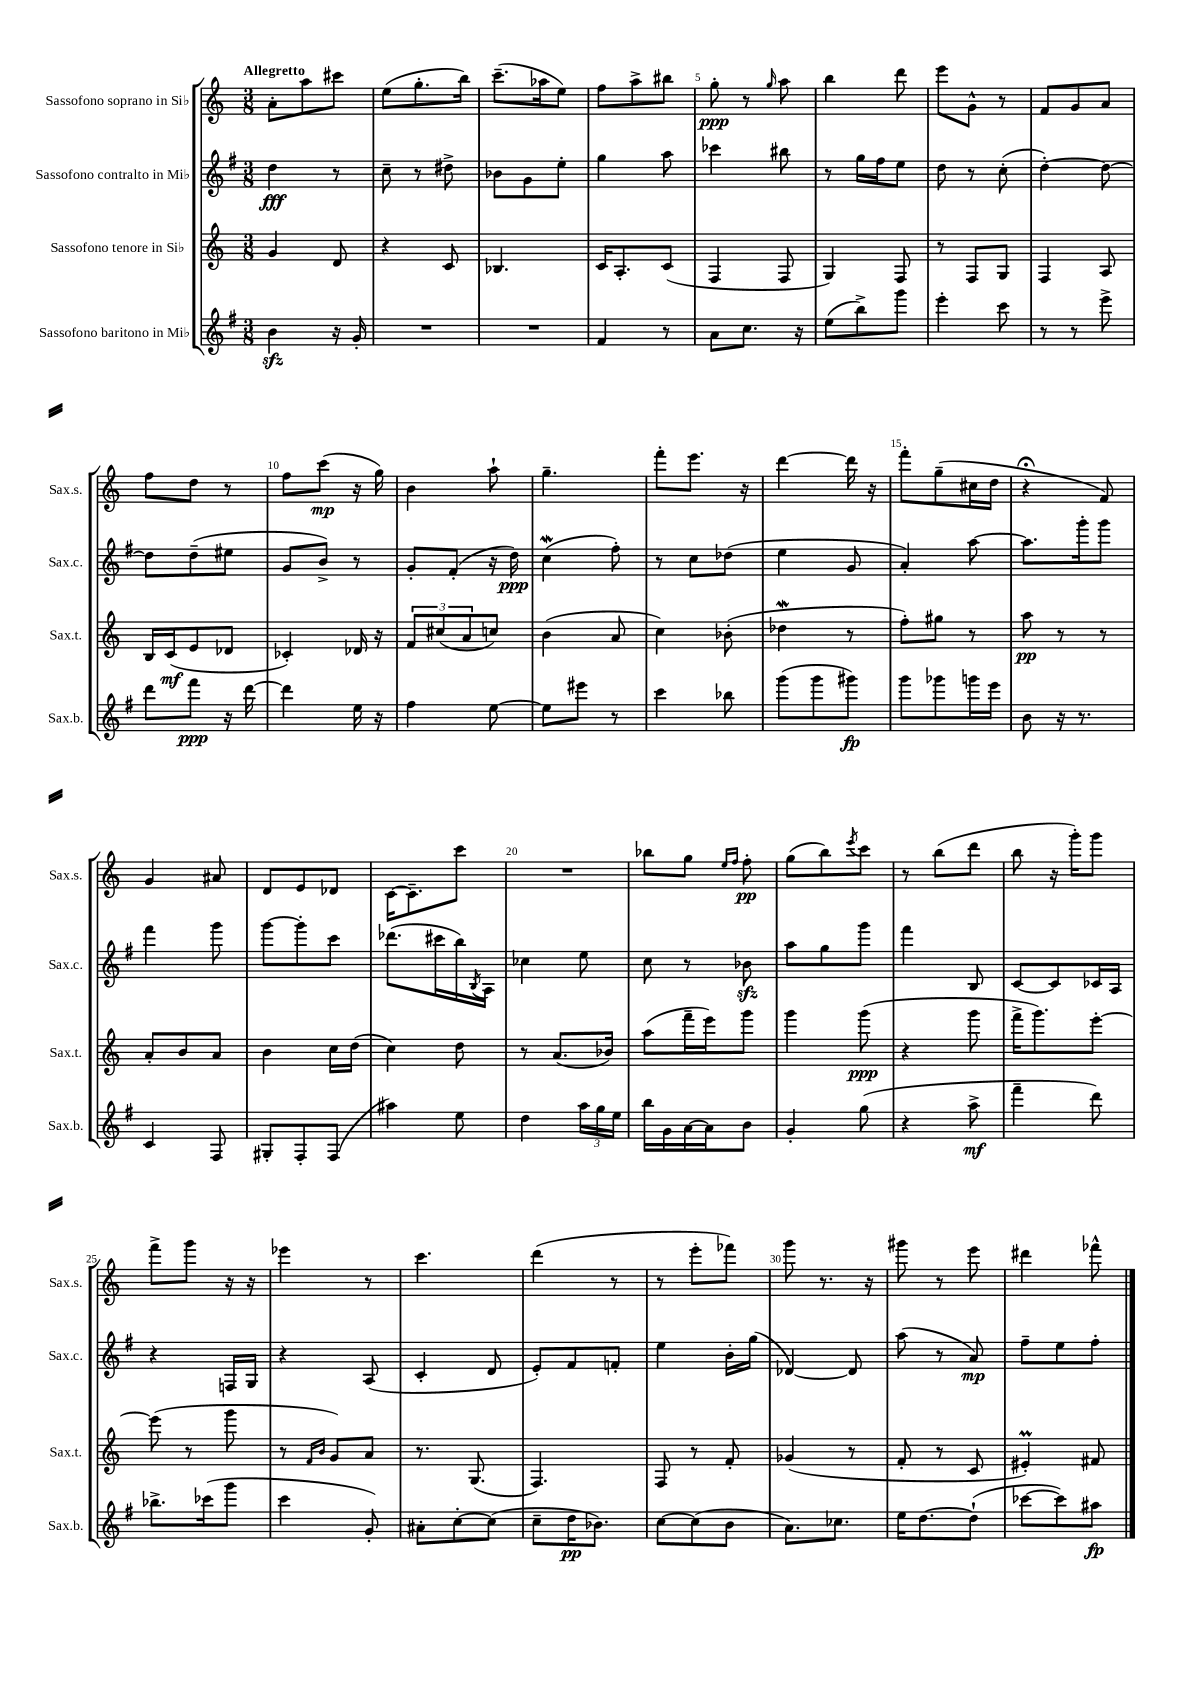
<<
\new StaffGroup <<
\new Staff = "s0" \with { instrumentName = "Sassofono soprano in Sib" shortInstrumentName = "Sax.s." } {
    \clef treble \key c \major \numericTimeSignature \time 3/8 \tempo "Allegretto"
    a'8-. a''8 cis'''8 |
    e''8( g''8.-. b''16) |
    c'''8.--( aes''16 e''8) |
    f''8 a''8-> bis''8 |
    g''8-.\ppp r8 \grace { g''16 } a''8 |
    b''4 d'''8 |
    e'''8 g'8-^ r8 |
    f'8 g'8 a'8 |
    f''8 d''8 r8 |
    f''8 c'''8\mp( r16 g''16) |
    b'4 a''8-! |
    g''4.-- |
    f'''8-. e'''8. r16 |
    d'''4~ d'''16 r16 |
    f'''8-. g''8--( cis''16 d''16 |
    r4\fermata f'8) |
    g'4 ais'8 |
    d'8 e'8 des'8 |
    c'16~ c'8.-- c'''8 |
    R4. |
    bes''8 g''8 \grace { e''16 f''16 } f''8-.\pp |
    g''8( b''8) \acciaccatura { e'''8 } c'''8 |
    r8 b''8( d'''8 |
    b''8 r16 g'''16-.) g'''8 |
    f'''8-> g'''8 r16 r16 |
    ees'''4 r8 |
    c'''4. |
    d'''4( r8 |
    r8 e'''8-. fes'''8) |
    g'''8 r8. r16 |
    gis'''8 r8 e'''8 |
    dis'''4 fes'''8-^ \bar "|." |
}
\new Staff = "s1" \with { instrumentName = "Sassofono contralto in Mib" shortInstrumentName = "Sax.c." } {
    \clef treble \key g \major \numericTimeSignature \time 3/8
    d''4\fff r8 |
    c''8-- r8 dis''8-> |
    bes'8 g'8 e''8-. |
    g''4 a''8 |
    ces'''4 bis''8 |
    r8 g''16 fis''16 e''8 |
    d''8 r8 c''8-.( |
    d''4~-.) d''8~ |
    d''8 d''8--( eis''8 |
    g'8 b'8->) r8 |
    g'8-. fis'8-.( r16 d''16\ppp) |
    c''4\mordent( fis''8-.) |
    r8 c''8 des''8( |
    e''4 g'8 |
    a'4-.) a''8~ |
    a''8. g'''16-. g'''8 |
    fis'''4 g'''8 |
    g'''8~ g'''8-. c'''8 |
    des'''8.( cis'''16 b''16) \acciaccatura { b8 } a16 |
    ces''4 e''8 |
    c''8 r8 bes'8\sfz |
    a''8 g''8 g'''8 |
    fis'''4 b8 |
    c'8~ c'8 ces'16 a16 |
    r4 f16 g16 |
    r4 a8( |
    c'4-. d'8 |
    e'8-.) fis'8 f'8-. |
    e''4 b'16-. g''16( |
    des'4~) des'8 |
    a''8( r8 a'8\mp) |
    fis''8-- e''8 fis''8-. \bar "|." |
}
\new Staff = "s2" \with { instrumentName = "Sassofono tenore in Sib" shortInstrumentName = "Sax.t." } {
    \clef treble \key c \major \numericTimeSignature \time 3/8
    g'4 d'8 |
    r4 c'8 |
    bes4. |
    c'16 a8.-. c'8( |
    f4 f8 |
    g4) f8 |
    r8 f8 g8 |
    f4 a8 |
    b16 c'16\mf( e'8 des'8 |
    ces'4-.) des'16 r16 |
    \tuplet 3/2 { f'8 cis''8( a'8 } c''8) |
    b'4( a'8 |
    c''4) bes'8-.( |
    des''4\mordent r8 |
    f''8-.) gis''8 r8 |
    a''8\pp r8 r8 |
    a'8-. b'8 a'8 |
    b'4 c''16 d''16( |
    c''4) d''8 |
    r8 a'8.( bes'16) |
    a''8( f'''16-- e'''16) g'''8 |
    g'''4 g'''8\ppp( |
    r4 g'''8 |
    f'''16-> g'''8.) e'''8~-. |
    e'''8( r8 g'''8 |
    r8 \grace { f'16 b'16 } g'8) a'8 |
    r8. g8.( |
    f4.) |
    f8 r8 f'8-. |
    ges'4( r8 |
    f'8-. r8 c'8 |
    eis'4-.\prall) fis'8 \bar "|." |
}
\new Staff = "s3" \with { instrumentName = "Sassofono baritono in Mib" shortInstrumentName = "Sax.b." } {
    \clef treble \key g \major \numericTimeSignature \time 3/8
    b'4\sfz r16 g'16-. |
    R4. |
    R4. |
    fis'4 r8 |
    a'8 c''8. r16 |
    e''8( b''8->) g'''8 |
    e'''4-. c'''8 |
    r8 r8 e'''8-> |
    d'''8 fis'''8\ppp r16 d'''16~ |
    d'''4 e''16 r16 |
    fis''4 e''8~ |
    e''8 eis'''8 r8 |
    c'''4 bes''8 |
    g'''8( g'''8 gis'''8\fp) |
    g'''8 ges'''8 g'''16 e'''16 |
    b'8 r16 r8. |
    c'4 fis8 |
    gis8-. fis8-. fis8( |
    ais''4) e''8 |
    d''4 \tuplet 3/2 { a''16 g''16 e''16 } |
    b''16 g'16 a'16~ a'16 b'8 |
    g'4-. g''8( |
    r4 a''8->\mf |
    fis'''4-- d'''8) |
    bes''8.-> ces'''16( g'''8 |
    c'''4 g'8-.) |
    ais'8-. c''8~-. c''8( |
    c''8-- d''16\pp bes'8.) |
    c''8~ c''8( b'8 |
    a'8.) ces''8. |
    e''16 d''8.~ d''8-!( |
    ces'''8~ ces'''8) ais''8\fp \bar "|." |
}
>>
>>
\layout { \context { \Score \override BarNumber.break-visibility = ##(#f #t #t) barNumberVisibility = #(every-nth-bar-number-visible 5) } }
